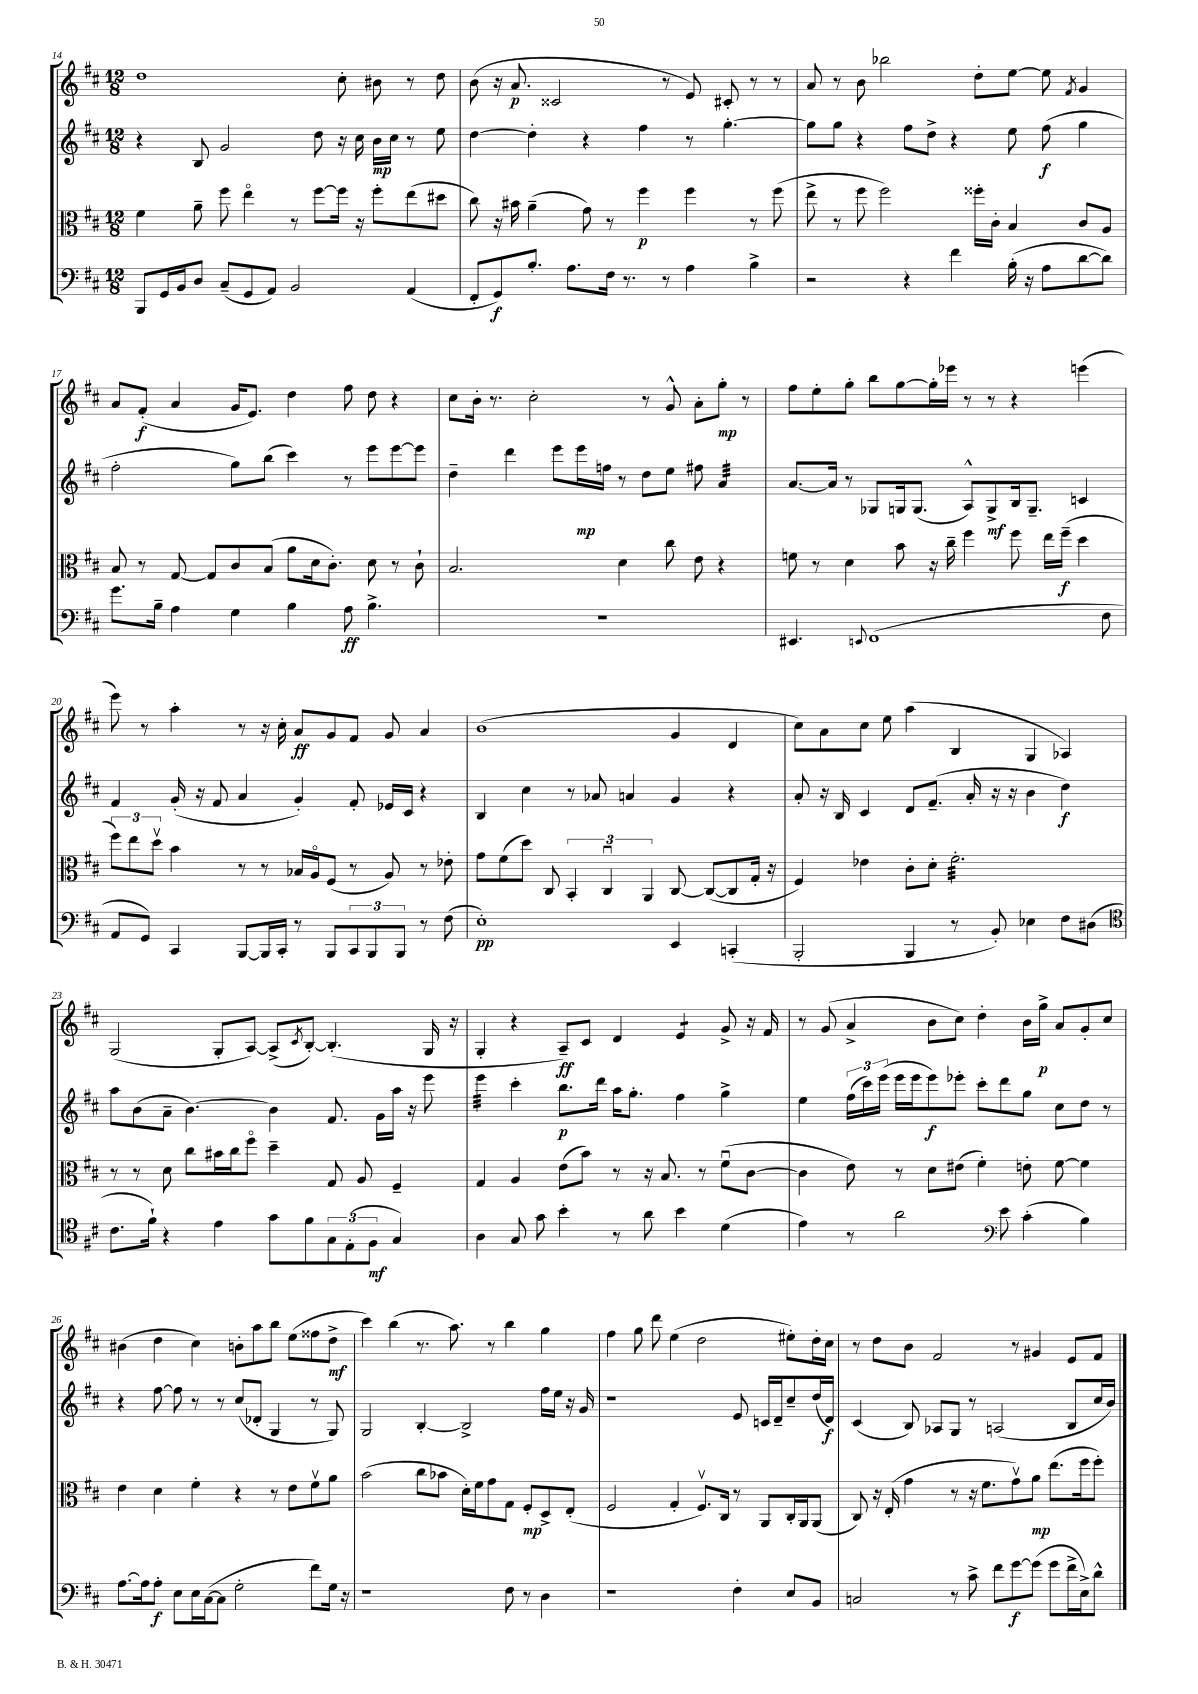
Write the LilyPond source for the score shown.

<<
\new StaffGroup <<
\new Staff = "s0" {
    \clef treble \key d \major \numericTimeSignature \time 12/8
    d''1 cis''8-. bis'8 r8 d''8 |
    b'8( r16 a'8.\p cisis'2 r8 e'8) cis'8-. r8 r8 |
    a'8 r8 b'8 bes''2 d''8-. e''8~ e''8 \acciaccatura { fis'8 } g'4 |
    a'8 fis'8-.\f( a'4 g'16 e'8.) d''4 fis''8 d''8 r4 |
    cis''8 b'16-. r8. cis''2-. r8 g'8-^ a'8-. g''8-.\mp r8 |
    fis''8 e''8-. g''8-. b''8 g''8~ g''16-. ees'''16 r8 r8 r4 e'''4( |
    e'''8) r8 a''4-. r8 r16 cis''16-. a'8\ff g'8 fis'8 g'8 a'4 |
    b'1( g'4 d'4 |
    cis''8) a'8 cis''8 e''8 a''4( b4 g4 aes4) |
    g2( g8-. a8~) a8->( \acciaccatura { cis'8 } b8~-.) b4.-.( g16 r16 |
    g4-. r4 a8--\ff) cis'8 d'4 e'4:8 g'8-> r16 fis'16 |
    r8 g'8( a'4-> b'8 cis''8) d''4-. b'16 g''16->\p a'8 g'8-. cis''8 |
    bis'4( d''4 cis''4) b'8-. a''8 b''8 e''8( fisis''8 d''8->\mf |
    cis'''4) b''4( r8. a''8.) r8 b''4 g''4 |
    fis''4 g''8 d'''8 e''4( d''2 eis''8-.) d''16-. cis''16 |
    r8 d''8 b'8 fis'2 r8 gis'4 e'8 fis'8 \bar "|." |
}
\new Staff = "s1" {
    \clef treble \key d \major \numericTimeSignature \time 12/8
    r4 b8 g'2 d''8 r16 cis''16 b'16\mp cis''16 r8 e''8 |
    d''4~ d''4-. r4 fis''4 r8 g''4.~-. |
    g''8 g''8 r4 fis''8 d''8-> r4 e''8 fis''8\f( g''4 |
    fis''2-. g''8) b''8( cis'''4) r8 e'''8 e'''8~ e'''8 |
    d''4-- d'''4 e'''8 e'''16\mp f''16 r8 d''8 e''8 fis''8 a'4:32 |
    a'8.~ a'16 r8 ges8 g16 g8.( a8-^) g8->\mf b16 g8.-- c'4 |
    fis'4 g'16-.( r16 fis'8 a'4 g'4-.) fis'8-. ees'16 cis'16 r4 |
    b4 cis''4 r8 aes'8 a'4 g'4 r4 |
    a'8-. r16 b16 cis'4 d'8 fis'8.--( a'16-. r16 r16 b'4 d''4\f) |
    a''8 b'8( a'8-- b'4.~) b'4 fis'8. g'16 a''16 r16 e'''8 |
    e'''4:32 cis'''4-. b''8.\p d'''16 a''16 g''8.-. fis''4 g''4-> |
    e''4 \tuplet 3/2 { fis''16( cis'''16) e'''16( } e'''16 e'''16 e'''8\f) ees'''8-. cis'''8-. d'''8 g''8 cis''8 d''8 r8 |
    r4 fis''8~ fis''8 r8 r8 cis''8( des'8-. g4 r8 g8) |
    g2 b4~-. b2-> fis''16 e''16 r16 g'16 |
    r1 e'8 c'16 d'16-- cis''8-- d''16( d'16\f) |
    cis'4( b8) aes8 g8 r8 a2( b8 cis''16 b'16) \bar "|." |
}
\new Staff = "s2" {
    \clef alto \key d \major \numericTimeSignature \time 12/8
    fis'4 a'8-- fis''8 e''4\flageolet r8 fis''8~ fis''16 r16 fis''8-. e''8( dis''8 |
    cis''8) r16 bis'16 a'4--( g'8) r8 fis''4\p fis''4 r8 fis''8( |
    e''8-> r8 fis''8 fis''2) fisis''16-. cis'16-. b4 cis'8 a8 |
    b8 r8 g8~ g8 cis'8 b8( a'8 d'16 cis'8.-.) d'8 r8 cis'8-! |
    b2. d'4 cis''8 e'8 r4 |
    f'8 r8 d'4 b'8 r16 cis''16-- fis''4 fis''8 e''16 fis''16--\f( d''4 |
    \tuplet 3/2 { fis''8) e''8 d''8\upbow } b'4 r8 r8 bes16 a16\flageolet fis8( r8 a8) r8 ees'8-. |
    g'8 fis'8( d''8) cis8 \tuplet 3/2 { b,4-. cis4\downbow a,4 } cis8~ cis8~( cis8 g16-. r16 |
    fis4) ees'4 cis'8-. d'8-. fis'2.:32-. |
    r8 r8 d'8 cis''8 bis'16 cis''16 fis''8\flageolet d''4-- g8 a8 fis4-- |
    g4 a4 e'8( b'8) r8 r16 b8. r8 fis'8\downbow( cis'8~ |
    cis'4 e'8) r8 d'8 eis'8( fis'4-.) e'8-. fis'8~ fis'4 |
    e'4 d'4 fis'4-. r4 r8 e'8 fis'8\upbow a'8 |
    b'2( cis''8 bes'8 d'16-.) fis'16 g'8 g8 fis8-.\mp d8-> e8-.( |
    fis2 g4-. fis8.\upbow) cis16 r8 a,8 cis16-. a,16 a,8( |
    cis8) r16 e16-.( g'4 r8 r16 fis'8. g'8\upbow) a'8\mp e''8.( fis''16 fis''8-.) \bar "|." |
}
\new Staff = "s3" {
    \clef bass \key d \major \numericTimeSignature \time 12/8
    b,,8 g,16 b,16 d8 cis8--( g,8 a,8) b,2 a,4( |
    fis,8-. g,8\f) b8.-. a8. fis16 r8. r8 a4 b4-> |
    r2 r4 fis'4 b16-.( r16 a8 d'8~ d'8) |
    g'8. b16-- a4 g4 b4 a8\ff b4.-> |
    R1. |
    eis,4. \appoggiatura { e,8 } fis,1( fis8 |
    a,8 g,8) cis,4 b,,8~ b,,16 cis,16-. r8 b,,8 \tuplet 3/2 { cis,8 b,,8 b,,8 } r8 fis8( |
    e1-.\pp) e,4 c,4-.( |
    b,,2-. b,,4 r8 b,8-.) ees4 fis8 dis8( |
    \clef tenor cis'8. fis'16-!) r4 e'4 g'8 fis'8 \tuplet 3/2 { g8 e8-.( fis8\mf } g4) |
    a4 g8 g'8 b'4-. r8 a'8 b'4 d'4( |
    e'4) r8 a'2 \clef bass e'8 cis'4-.( b4) |
    a8.~ a16 a8-.\f e8 e16 cis16~( cis8 g2-. fis'8) g16 r16 |
    r1 fis8 r8 d4 |
    r1 fis4-. e8 b,8 |
    c2 r8 cis'8-> fis'8 g'8~\f g'8( g'8 fis'16-> e16->) d'8-^ \bar "|." |
}
>>
>>
\layout { \context { \Score currentBarNumber = #14 } }
